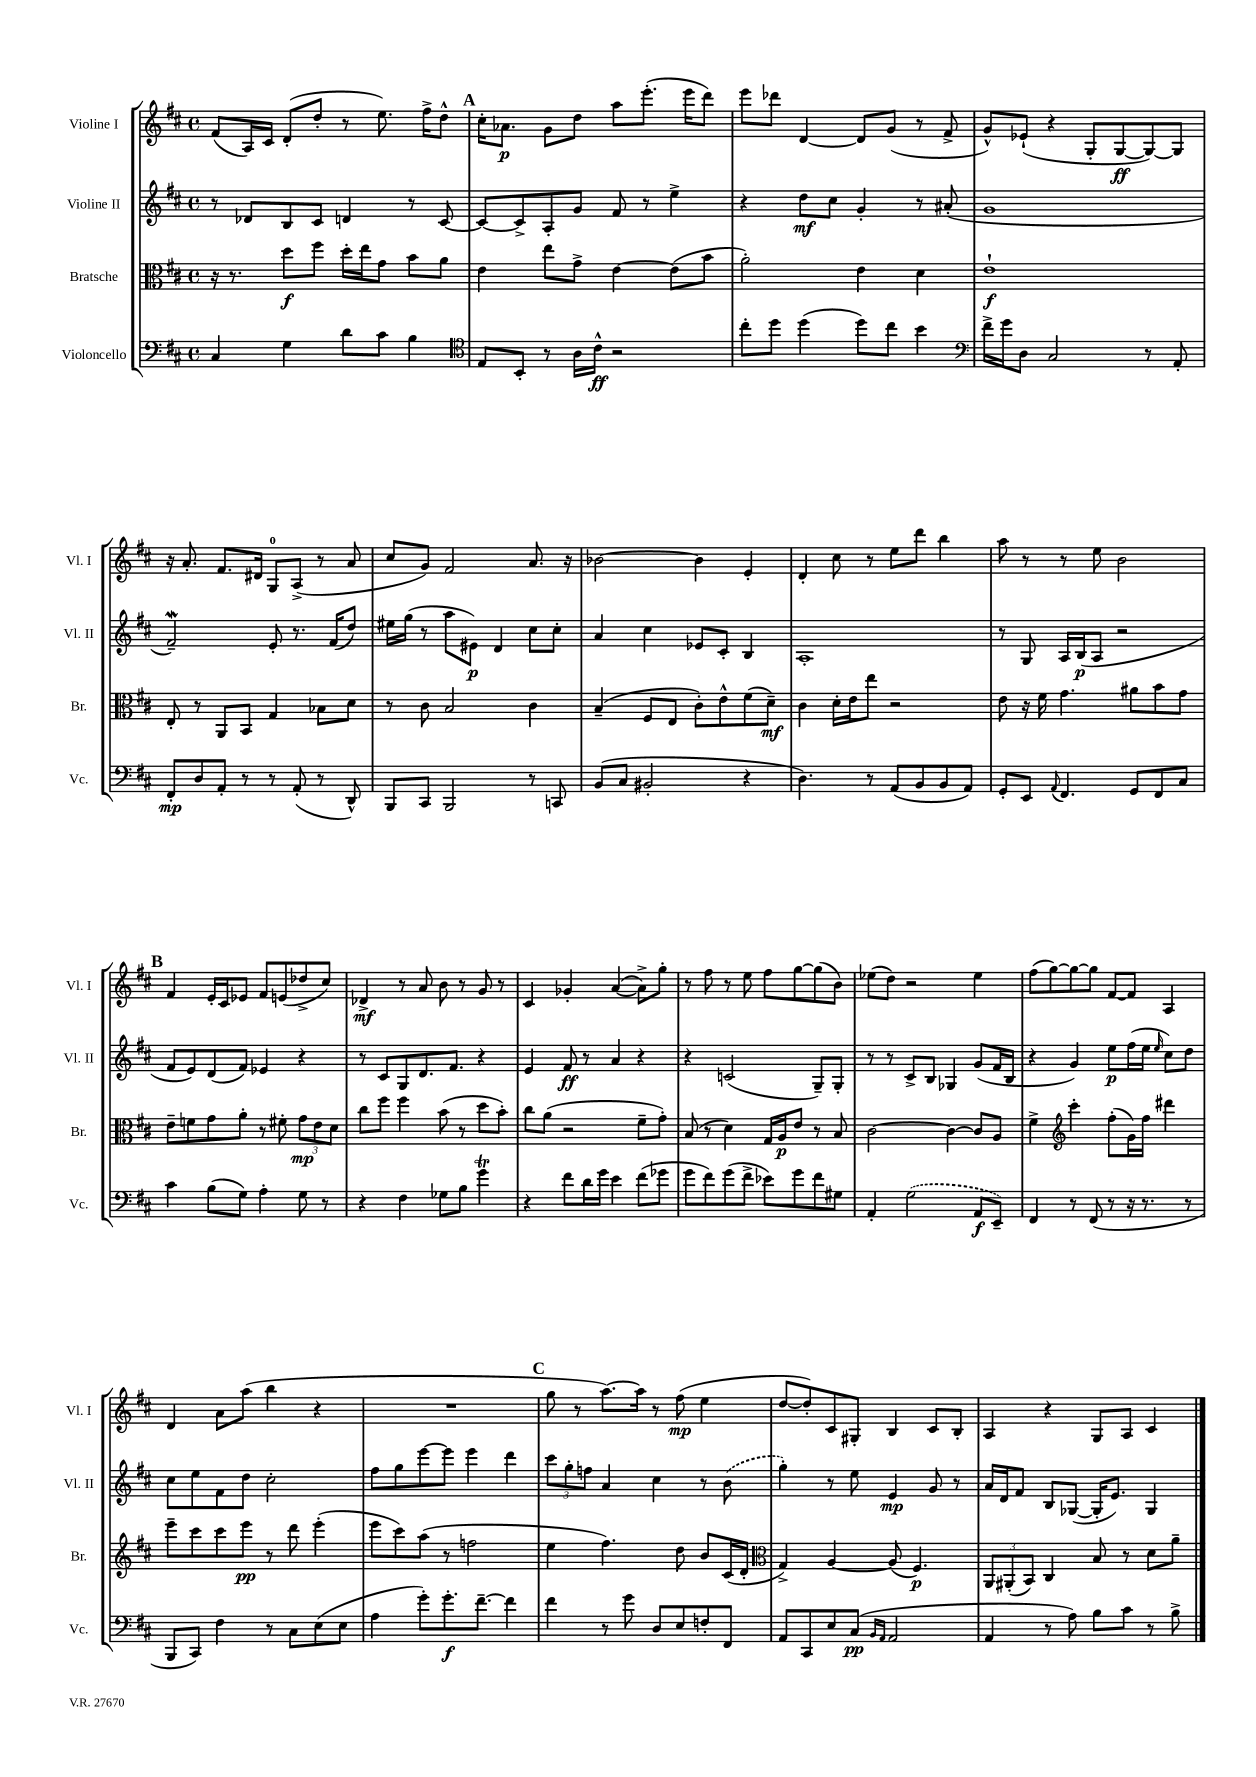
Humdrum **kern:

**kern	**kern	**kern	**kern
*staff4	*staff3	*staff2	*staff1
*clefF4	*clefC3	*clefG2	*clefG2
*k[f#c#]	*k[f#c#]	*k[f#c#]	*k[f#c#]
*M4/4	*M4/4	*M4/4	*M4/4
*met(c)	*met(c)	*met(c)	*met(c)
4C#/	16r	8r	(8f#/L
.	8.r	.	.
.	.	8d-/L	16A/L)
.	.	.	16c#/JJ
4G\	8dd\L	8B/	(8d'/L
.	8ff#\J	8c#/J	8dd'/J
8d\L	16dd'\LL	4d/	8r
.	16ee\J	.	.
8c#\J	8g\J	.	8.ee\)
4B\	8b\L	8r	.
.	.	.	16ff#^\LK
.	8a\J	[8c#/	8dd^^\J
=	=	=	=
*clefC4	*	*	*
8E/L	4e\	8c#/_L	16cc#'\LK
.	.	.	8.a-\J
8BB'/J	.	8c#^/]	.
8r	8ee\L	8A'/	8g\L
16A\LL	8g^\J	8g/J	8dd\J
16c#^^\JJ	.	.	.
2r	[4e\	8f#/	8aa\L
.	.	8r	(8.eee'\J
.	(8e\]L	4ee^\	.
.	.	.	16eee\LK
.	8b\J	.	8ddd\J)
=	=	=	=
8cc#'\L	2a'\)	4r	8eee\L
8dd\J	.	.	8ddd-\J
(4dd\	.	8dd\L	[4d/
.	.	8cc#\J	.
8dd\L)	4e\	4g'/	8d/]L
8cc#\J	.	.	(8g/J
4b\	4d\	8r	8r
.	.	(8a#'/	8f#^/
=	=	=	=
*clefF4	*	*	*
16f#^\LL	1e`	1g	8g^^/L)
16g\J	.	.	.
8D\J	.	.	(8e-`/J
2C#/	.	.	4r
.	.	.	8G'/L
.	.	.	[8G/
8r	.	.	8G/_)
8AA'/	.	.	8G/]J
=	=	=	=
8FF#'/L	8E'/	2f#~/)	16r
.	.	.	8.a'/
8D/	8r	.	.
8AA'/J	8AA/L	.	8.f#/L
8r	8BB/J	.	.
.	.	.	16d#/Jk
8r	4G/	8e'/	8G/L
(8AA'/	.	8.r	(8A^/J
8r	8B-\L	.	8r
.	.	(16f#/LK	.
8DD^^/)	8d\J	8dd/J)	8a/
=	=	=	=
8BBB/L	8r	16ee#\LL	8cc#/L
.	.	(16gg\JJ	.
8CC#/J	8c#\	8r	8g/J)
2BBB/	2B/	8aa\L	2f#/
.	.	8e#\J)	.
.	.	4d/	.
8r	4c#\	8cc#\L	8.a/
8CC/	.	8cc#'\J	.
.	.	.	16r
=	=	=	=
(8BB/L	(4B~/	4a/	[2b-\
8C#/J	.	.	.
2BB#'/	8F#/L	4cc#\	.
.	8E/J	.	.
.	8c#'\L)	8e-/L	4b-\]
.	8e^^\	8c#'/J	.
4r	(8f#\	4B/	4e'/
.	8d~\J)	.	.
=	=	=	=
4.D\)	4c#\	1A'	4d'/
.	16d'\LL	.	8cc#\
.	16e\J	.	.
8r	8ee\J	.	8r
(8AA/L	2r	.	8ee\L
8BB/	.	.	8ddd\J
8BB/	.	.	4bb\
8AA/J)	.	.	.
=	=	=	=
8GG'/L	8e\	8r	8aa\
8EE/J	16r	8G/	8r
.	16f#\	.	.
8qqAA/	.	.	.
4.FF#/	4.g\	16A/LL	8r
.	.	(16B/J	.
.	.	8A/J	8ee\
.	.	2r	2b\
8GG/L	8a#\L	.	.
8FF#/	8b\	.	.
8C#/J	8g\J	.	.
=	=	=	=
4c#\	8e~\L	8f#/L	4f#/
.	8f\	8e/)	.
(8B\L	8g\	(8d/	16e'/LL
.	.	.	16c#/J
8G\J)	8a'\J	8f#/J)	8e-/J
4A'\	8r	4e-/	8f#/L
.	8f#'\	.	(8e/
8G\	12g\L	4r	8dd-^/
.	12e\	.	.
8r	.	.	8cc#/J)
.	12d\J	.	.
=	=	=	=
4r	8cc#\L	8r	4d-^/
.	8ff#\J	8c#/L	.
4F#\	4ff#\	8G/	8r
.	.	8.d/	8a/
8G-\L	(8b\	.	8b\
.	.	8.f#/J	.
8B\J	8r	.	8r
4g\	8dd\L	4r	8g/
.	8b'\J)	.	8r
=	=	=	=
4r	8cc#\L	4e/	4c#/
.	(8a\J	.	.
8f#\L	2r	8f#/	4g-'/
16d\L	.	8r	.
16g\JJ	.	.	.
4e\	.	4a/	([4a/
(8f#\L	8f#~\L	4r	8a^\]L)
8g-\J	8g'\J)	.	8gg'\J
=	=	=	=
8g\L	(8B/	4r	8r
8f#\)	8r	.	8ff#\
(8g\	4d\)	(2c/	8r
8f#^\J	.	.	8ee\
8e-\L)	16G/LL	.	8ff#\L
.	16A/J	.	.
8g\	8e/J	.	[8gg\
8f#\	8r	8G~/L)	(8gg\]
8G#\J	8B/	8G'/J	8b\J)
=	=	=	=
4AA'/	[2c#\	8r	(8ee-\L
.	.	8r	8dd\J)
(2G\	.	8c#^/L	2r
.	.	8B/J	.
.	4c#\_	4G-/	.
8AA/L	8c#/]L	(8g/L	4ee-\
8EE~/J)	8A/J	16f#/L	.
.	.	16B/JJ	.
=	=	=	=
4FF#/	4f#^\	4r	(8ff#\L
.	.	.	[8gg\)
*	*clefG2	*	*
8r	4ccc#'\	4g/)	8gg\_
(8FF#/	.	.	8gg\]J
8r	(8ff#'\L	8ee\L	[8f#/L
16r	16g\L)	(16ff#\L	8f#/]J
8.r	16ff#\JJ	16ee\JJ	.
.	.	16qqee/	.
.	4ddd#\	8cc#\L)	4A/
8r	.	8dd\J	.
=	=	=	=
8BBB/L	8eee~\L	8cc#\L	4d/
8CC#/J)	8ccc#\	8ee\	.
4F#\	8ccc#\	8f#\	8a\L
.	8eee\J	8dd\J	(8aa\J
8r	8r	2cc#'\	4bb\
8C#\L	8ddd\	.	.
(8E\	(4eee'\	.	4r
8E\J	.	.	.
=	=	=	=
4A\	8eee\L	8ff#\L	1r
.	8ccc#\)	8gg\	.
8g'\L)	(8aa\J	[8eee\	.
8.g'\	8r	8eee\]J	.
.	2ff\	4eee\	.
[8.f#~\J	.	.	.
4f#\]	.	4ddd\	.
=	=	=	=
4f#\	4ee\	12ccc#\L	8gg\
.	.	12gg'\	.
.	.	.	8r
.	.	12ff\J	.
8r	4.ff#\)	4a/	[8.aa\L)
8g\	.	.	.
.	.	.	16aa\]Jk
8D/L	.	4cc#\	8r
8E/	8dd\	.	(8ff#\
8F'/	8b/L	8r	4ee\
8FF#/J	(16c#/L	(8b\	.
.	16d'/JJ	.	.
=	=	=	=
*	*clefC3	*	*
8AA/L	4G^/)	4gg'\)	[8dd/L
8CC#/	.	.	8dd'/])
8E/	[4A/	8r	8c#/
(8C#/J	.	8ee\	8G#'/J
16qqBB/LL	.	.	.
16qqAA/JJ	.	.	.
2AA/	(8A/]	4e/	4B/
.	4.F#/)	.	.
.	.	8g/	8c#/L
.	.	8r	8B'/J
=	=	=	=
4AA/	12AA/L	16a/LL	4A/
.	.	16d/J	.
.	(12AA#'/	.	.
.	.	8f#/J	.
.	12BB/J)	.	.
8r	4C#/	8B/L	4r
8A\)	.	([8G-/J	.
8B\L	8B/	16G-'/]LK	8G/L
.	.	8.e/J)	.
8c#\J	8r	.	8A/J
8r	8d\L	4G-/	4c#/
8B^\	8a~\J	.	.
==	==	==	==
*-	*-	*-	*-
